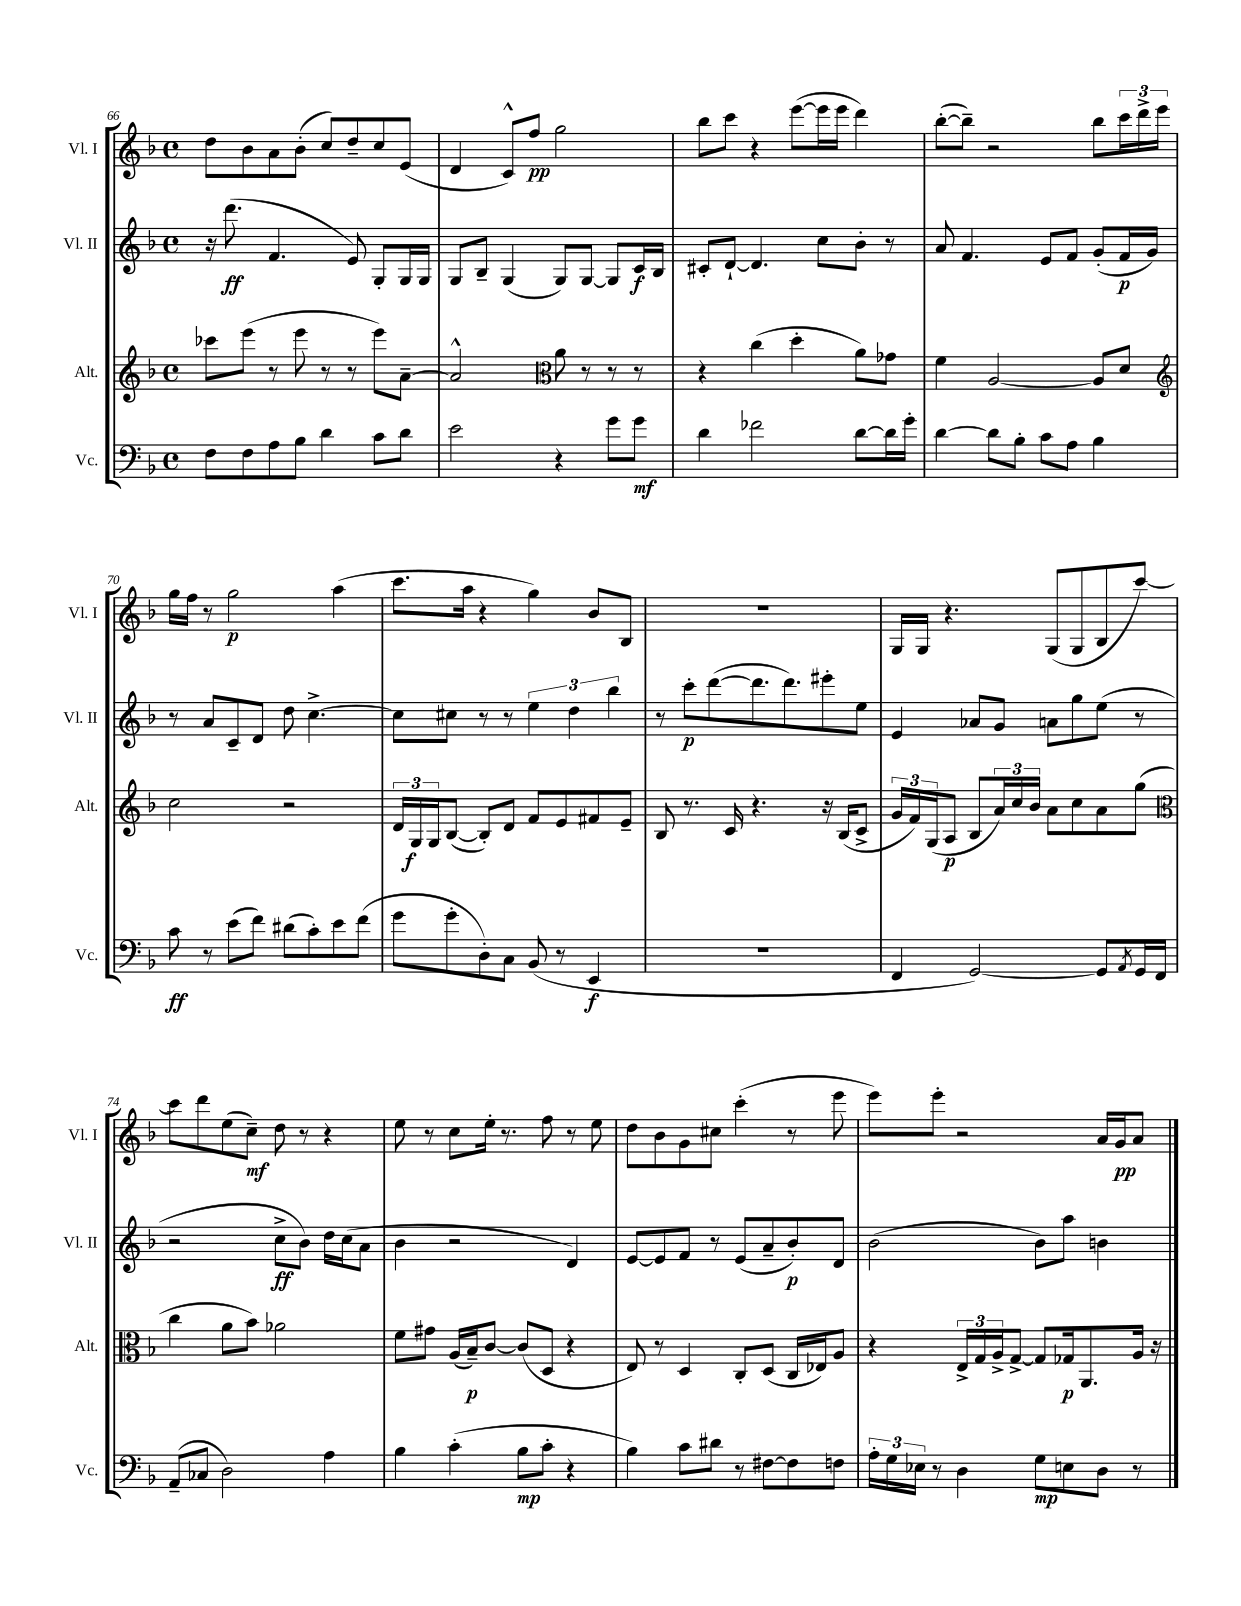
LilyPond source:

<<
\new StaffGroup <<
\new Staff = "s0" \with { instrumentName = "Vl. I" shortInstrumentName = "Vl. I" } {
    \clef treble \key f \major \defaultTimeSignature \time 4/4
    d''8 bes'8 a'8 bes'8-.( c''8) d''8-- c''8 e'8( |
    d'4 c'8-^) f''8\pp g''2 |
    bes''8 c'''8 r4 e'''8~( e'''16 e'''16 d'''4) |
    bes''8~-.( bes''8--) r2 bes''8 \tuplet 3/2 { c'''16 d'''16-> e'''16 } |
    g''16 f''16 r8 g''2\p a''4( |
    c'''8. a''16 r4 g''4) bes'8 bes8 |
    R1 |
    g16 g16 r4. g8( g8 bes8 c'''8~) |
    c'''8 d'''8 e''8( c''8--\mf) d''8 r8 r4 |
    e''8 r8 c''8 e''16-. r8. f''8 r8 e''8 |
    d''8 bes'8 g'8 cis''8 c'''4-.( r8 e'''8 |
    e'''8) e'''8-. r2 a'16 g'16\pp a'8 \bar "|." |
}
\new Staff = "s1" \with { instrumentName = "Vl. II" shortInstrumentName = "Vl. II" } {
    \clef treble \key f \major \defaultTimeSignature \time 4/4
    r16 d'''8.\ff( f'4. e'8) g8-. g16 g16 |
    g8 bes8-- g4( g8) g8~ g8 c'16\f bes16 |
    cis'8-. d'8~-! d'4. c''8 bes'8-. r8 |
    a'8 f'4. e'8 f'8 g'8-.( f'16\p g'16) |
    r8 a'8 c'8-- d'8 d''8 c''4.~-> |
    c''8 cis''8 r8 r8 \tuplet 3/2 { e''4 d''4 bes''4 } |
    r8 c'''8-.\p d'''8~( d'''8. d'''8.) eis'''8-. e''8 |
    e'4 aes'8 g'8 a'8 g''8 e''8( r8 |
    r2 c''8->\ff bes'8) d''16 c''16( a'8 |
    bes'4 r2 d'4) |
    e'8~ e'8 f'8 r8 e'8( a'8-- bes'8-.\p) d'8 |
    bes'2( bes'8) a''8 b'4 \bar "|." |
}
\new Staff = "s2" \with { instrumentName = "Alt." shortInstrumentName = "Alt." } {
    \clef treble \key f \major \defaultTimeSignature \time 4/4
    ces'''8 e'''8( r8 e'''8 r8 r8 e'''8) a'8~-- |
    a'2-^ \clef alto a'8 r8 r8 r8 |
    r4 c''4( d''4-. a'8) ges'8 |
    f'4 a2~ a8 d'8 |
    \clef treble c''2 r2 |
    \tuplet 3/2 { d'16 g16\f g16 } bes8~( bes8-.) d'8 f'8 e'8 fis'8 e'8-- |
    bes8 r8. c'16 r4. r16 bes16( c'8-> |
    \tuplet 3/2 { g'16 f'16) g16( } a8\p bes8 \tuplet 3/2 { a'16) c''16 bes'16 } a'8 c''8 a'8 g''8( |
    \clef alto c''4 a'8 bes'8) aes'2 |
    f'8 gis'8 a16( bes16--\p) c'8~ c'8( d8 r4 |
    e8) r8 d4 c8-. d8( c16 ees16) a8 |
    r4 \tuplet 3/2 { e16-> g16 a16-> } g8~-> g8 ges16\p a,8. a16 r16 \bar "|." |
}
\new Staff = "s3" \with { instrumentName = "Vc." shortInstrumentName = "Vc." } {
    \clef bass \key f \major \defaultTimeSignature \time 4/4
    f8 f8 a8 bes8 d'4 c'8 d'8 |
    e'2 r4 g'8 g'8\mf |
    d'4 fes'2 d'8~ d'16 g'16-. |
    d'4~ d'8 bes8-. c'8 a8 bes4 |
    c'8\ff r8 e'8( f'8) dis'8( c'8-.) e'8 f'8( |
    g'8 g'8-. d8-.) c8 bes,8( r8 e,4\f |
    R1 |
    f,4 g,2~) g,8 \acciaccatura { a,8 } g,16 f,16 |
    a,8--( ces8 d2) a4 |
    bes4 c'4-.( bes8\mp c'8-. r4 |
    bes4) c'8 dis'8 r8 fis8~ fis8 f8 |
    \tuplet 3/2 { a16-. g16 ees16 } r8 d4 g8\mp e8 d8 r8 \bar "|." |
}
>>
>>
\layout { \context { \Score currentBarNumber = #66 } }
